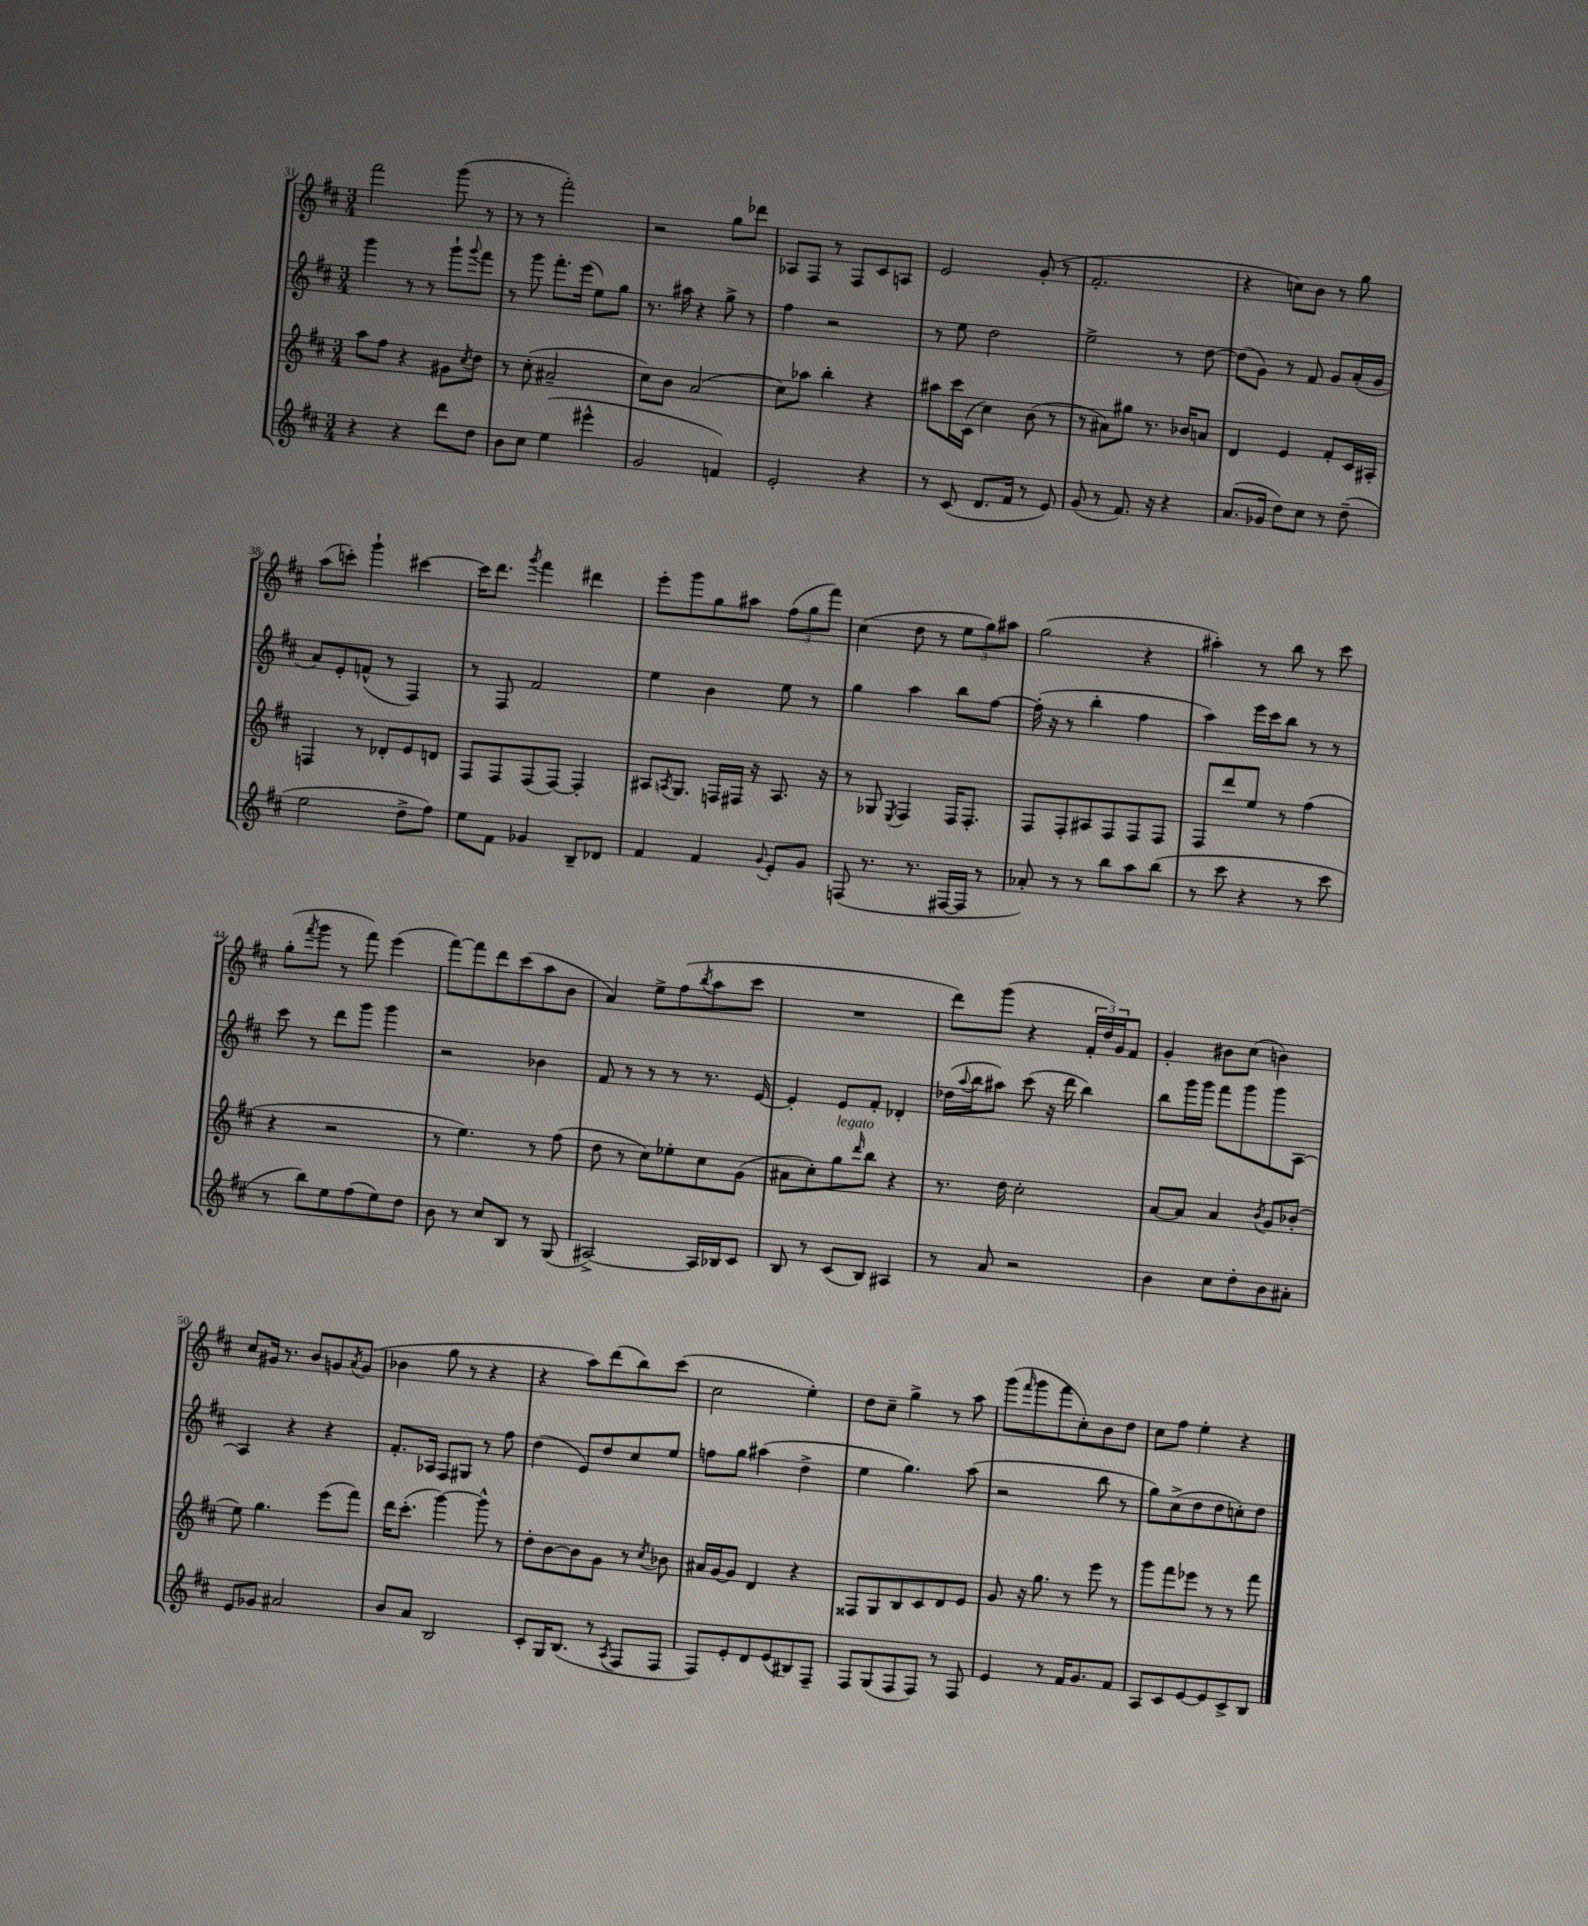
<<
\new StaffGroup <<
\new Staff = "s0" {
    \clef treble \key d \major \numericTimeSignature \time 3/4
    fis'''2 g'''8( r8 |
    r8 r8 fis'''2-.) |
    r2 g''8 des'''8 |
    aes8 fis8 r8 fis8 cis'8 a8 |
    e'2 g'8-.( r8 |
    fis'2.-. |
    r4 c''8) b'8 r8 g''8 |
    a''8( c'''8-.) g'''4-! cis'''4~ |
    cis'''16 d'''8. \acciaccatura { g'''8 } fis'''4 dis'''4 |
    e'''8-. g'''8 g''8 ais''8 \tuplet 3/2 { fis''8( g''8 fis'''8) } |
    cis''4( d''8 r8 \tuplet 3/2 { e''8 g''8) ais''8 } |
    g''2( r4 |
    ais''4-.) r8 b''8 r8 cis'''8 |
    g''8-.( \acciaccatura { fis'''8 } g'''8 r8 fis'''8) e'''4( |
    fis'''8~) fis'''8 d'''8 cis'''8( a''8 b'8 |
    a'4) e''8-> fis''8( \acciaccatura { b''8 } a''8 cis'''8 |
    R2. |
    d'''8) g'''8( r4 \tuplet 3/2 { fis'16-. d''16) g'16 } fis'8 |
    g'4-. bis'8 cis''8( b'4) |
    cis''8 gis'16 r8. b'8 g'8 \acciaccatura { a'8 } g'8( |
    bes'4 g''8 r8 r4 |
    r4 a''8) d'''8( b''8) cis'''8( |
    cis''2 e''4-.) |
    d''8 cis''8-- g''4-> r8 a''8 |
    g'''8( \grace { fis'''16 } g'''8 fis'''8 cis''8-.) b'8 d''8 |
    cis''8 fis''8 e''4-. r4 \bar "|." |
}
\new Staff = "s1" {
    \clef treble \key d \major \numericTimeSignature \time 3/4
    g'''4 r8 r8 g'''8-! \appoggiatura { g'''8 } fis'''8 |
    r8 g'''8 fis'''8.-. e'''16( e''8) g''8 |
    r8. ais''16 r4 g''8-> r8 |
    fis''4 r2 |
    r8 e''8 d''2 |
    e''2-> r8 d''8~ |
    d''8( g'8) r8 fis'8 g'8 a'16-.( g'16 |
    a'8) e'8-. f'8-^( r8 fis4) |
    r8 fis8 fis'2 |
    e''4 b'4 e''8 r8 |
    g''4 a''4 b''8 fis''8~ |
    fis''16-.( r16 r8 b''4-. fis''4 |
    a''4) e'''16 cis'''16 b''8 r8 r8 |
    cis'''8 r8 d'''8 g'''8 g'''4 |
    r2 bes'4 |
    fis'8 r8 r8 r8 r8. e'16~ |
    e'4-. e'8 fis'8-. des'4-. |
    des''16( \appoggiatura { a''8 } b''16 ais''8) cis'''8( r16 d'''16 b''4) |
    b''8 g'''16 g'''16 fis'''8 g'''8 g'''8 a8~ |
    a4 r4 r4 |
    fis'8.-. aes16 fis8 gis8 r8 fis''8 |
    d''4( e'8) d''8 cis''8 e''8 |
    f''8 g''8 ais''4( d''4-> |
    e''4 g''4.) a''8( |
    r2 b''8 r8 |
    g''8) cis''8->( d''8 d''8 c''8-.) d''8 \bar "|." |
}
\new Staff = "s2" {
    \clef treble \key d \major \numericTimeSignature \time 3/4
    a''8 fis''8 r4 gis'8 \acciaccatura { cis''8 } d''8 |
    r8 cis''8-.( ais'2-- |
    cis''8) b'8 a'2( |
    cis''8) aes''8 b''4-. r4 |
    ais''8 cis'''16 cis'16( cis''4) b'8( r8 |
    r8 ais'8) gis''8 r8. bes'16 a'8 |
    d'4 e'4 fis'8-. cis'16 ais16-. |
    f4 r8 des'8-. e'8 d'8 |
    fis8 fis8 fis8( fis8~) fis4-. |
    ais8 \acciaccatura { a8 } g8. f16 fis16 r16 a8. r16 |
    r8 ges8 \acciaccatura { e8 } fis4 fis16 fis8.-. |
    fis8 fis8-. ais8 fis8 fis8 fis8 |
    fis8 d'''8 e''8 r8 fis''4( |
    r4 r2 |
    r8 e''4.) r8 fis''8( |
    d''8 r8 cis''8) ees''8-. cis''8 g'8( |
    ais'8 cis''8-.) g''8^\markup { \italic "legato" } \grace { d'''16 } b''8 r4 |
    r8. d''16 cis''2-. |
    a'8~ a'8 a'4 \acciaccatura { b'8 } g'8 bes'8-.( |
    e''8) g''4. e'''8( fis'''8) |
    d'''16 cis'''8.-.( g'''4~) g'''8-^ r8 |
    d''8-. b'8~ b'8 g'8 r8 \acciaccatura { cis''8 } bes'8 |
    ais'16 g'16~ g'8 d'4 r4 |
    fisis8 g8 b8 cis'8 d'8 e'8 |
    g'8 r16 g''8. r8 e'''8 r8 |
    g'''8 fis'''8 ees'''8 r8 r8 fis'''8 \bar "|." |
}
\new Staff = "s3" {
    \clef treble \key d \major \numericTimeSignature \time 3/4
    r4 r4 d'''8 d''8 |
    b'8 cis''8 e''4( eis'''4-^ |
    g'2 f'4) |
    e'2-. r4 |
    r8 cis'8( d'8. fis'16 r8 e'8) |
    g'8( r8 fis'8.) r16 r4 |
    a'8.( ges'16 d''8) cis''8 r8 d''8--( |
    e''2 d''8-> fis''8) |
    e''8 fis'8 ges'4 b8-- des'8 |
    fis'4 fis'4 \appoggiatura { g'8 } e'8-. g'8 |
    f8( r8. r8. fis16~ fis16 r8 |
    aes'8-.) r8 r8 b''8 a''8 b''8( |
    r8 cis'''8 r4 r8 cis'''8 |
    r8 b''8) e''8 fis''8( e''8) d''8 |
    b'8 r8 cis''8 b8 r8 g8( |
    ais2~->) ais16 bes16 cis'8 |
    b8 r8 cis'8( b8) ais4 |
    r8 a'8 r2 |
    b'4 cis''8 d''8-. b'8 ais'8-. |
    e'8 ges'8 ais'2 |
    b'8 a'8 b2 |
    cis'8-. g16 b8.( r8 \acciaccatura { a8 } fis8 fis8 |
    fis8) e'8-. d'8 e'8( bis8) fis8-- |
    fis8 g8( fis8 fis8) r8 fis8 |
    e'4 r8 fis'16 g'8. fis'8 |
    a8 cis'8 e'8~ e'8 cis'8-> b8 \bar "|." |
}
>>
>>
\layout { \context { \Score currentBarNumber = #31 } }
